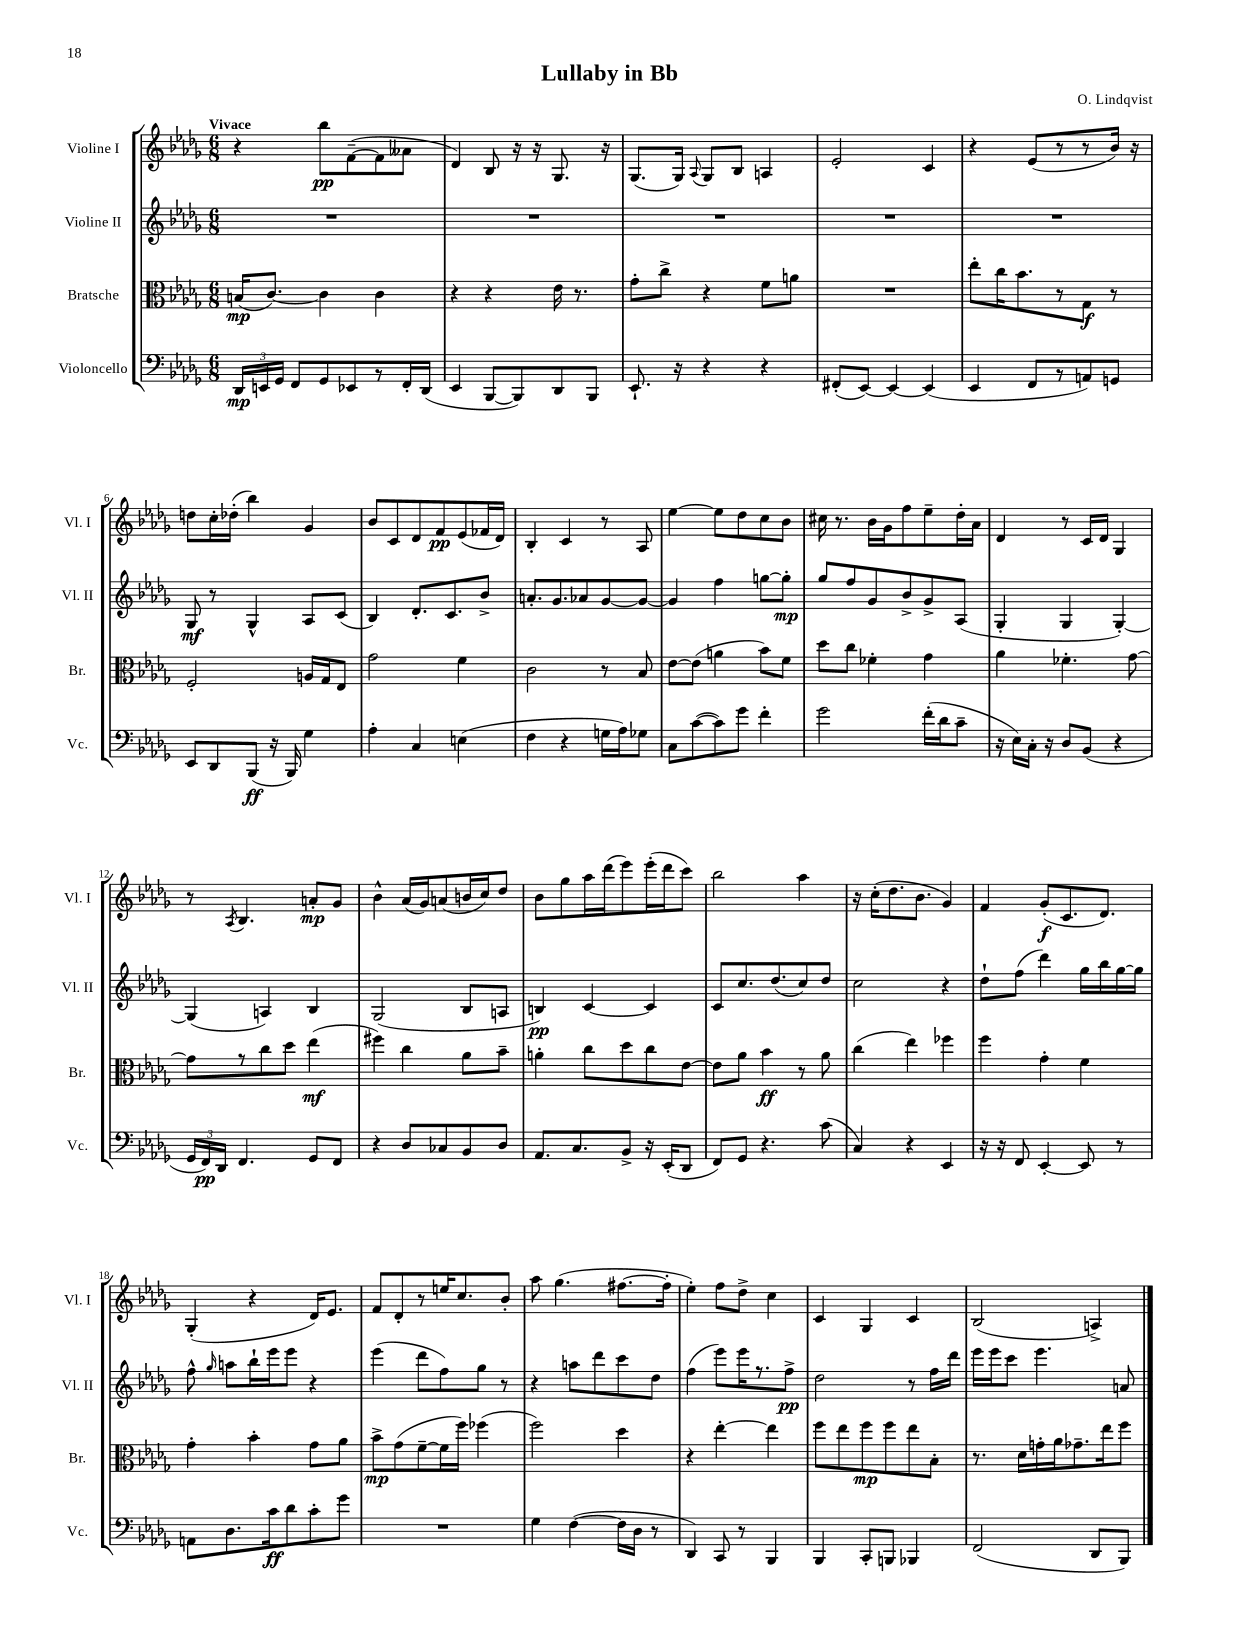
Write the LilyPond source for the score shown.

\header { title = "Lullaby in Bb" composer = "O. Lindqvist" }
<<
\new StaffGroup <<
\new Staff = "s0" \with { instrumentName = "Violine I" shortInstrumentName = "Vl. I" } {
    \clef treble \key des \major \numericTimeSignature \time 6/8 \tempo "Vivace"
    \autoBeamOff r4 bes''8[\pp f'8~--( f'8 aeses'8] |
    des'4) bes8 r16 r16 ges8. r16 |
    ges8.[( ges16]) \appoggiatura { aes8 } ges8[ bes8] a4 |
    ees'2-. c'4 |
    r4 ees'8[( r8 r8 bes'16]) r16 |
    d''8[ c''16-. des''16]-.( bes''4) ges'4 |
    bes'8[ c'8 des'8 f'8\pp ees'8( fes'16 des'16]) |
    bes4-. c'4 r8 aes8 |
    ees''4~ ees''8[ des''8 c''8 bes'8] |
    cis''16 r8. bes'16[ ges'16 f''8 ees''8-- des''16-. aes'16] |
    des'4 r8 c'16[ des'16] ges4 |
    r8 \acciaccatura { aes8 } bes4. a'8[-.\mp ges'8] |
    bes'4-^ aes'16[( ges'16) a'8( b'16 c''16) des''8] |
    bes'8[ ges''8 aes''16 des'''16( ees'''8) ees'''16-.( des'''16 c'''8]) |
    bes''2 aes''4 |
    r16 c''16[-.( des''8. bes'8.] ges'4) |
    f'4 ges'8[-.\f( c'8. des'8.]) |
    ges4-.( r4 des'16[) ees'8.] |
    f'8[ des'8-. r8 e''16 c''8. bes'8]-. |
    aes''8 ges''4.( fis''8.[~ fis''16]-. |
    ees''4-.) f''8[ des''8]-> c''4 |
    c'4 ges4 c'4 |
    bes2( a4->) \bar "|." |
}
\new Staff = "s1" \with { instrumentName = "Violine II" shortInstrumentName = "Vl. II" } {
    \clef treble \key des \major \numericTimeSignature \time 6/8
    \autoBeamOff R2. |
    R2. |
    R2. |
    R2. |
    R2. |
    ges8\mf r8 ges4-^ aes8[ c'8]( |
    bes4) des'8.[-. c'8. bes'8]-> |
    a'8.[-. ges'8. aes'8 ges'8~ ges'8]~ |
    ges'4 f''4 g''8[~ g''8]-.\mp |
    ges''8[ f''8 ges'8 bes'8-> ges'8-> aes8]( |
    ges4-. ges4 ges4~-.) |
    ges4( a4) bes4 |
    ges2( bes8[ a8] |
    b4\pp) c'4~ c'4 |
    c'8[ c''8. des''8.( c''8) des''8] |
    c''2 r4 |
    des''8[-! f''8]( des'''4) ges''16[ bes''16 ges''16~ ges''16] |
    f''8-^ \grace { ges''16 } a''8[ bes''16-! ees'''16 ees'''8] r4 |
    ees'''4( des'''8[ f''8) ges''8] r8 |
    r4 a''8[ des'''8 c'''8 des''8] |
    f''4( ees'''8[) ees'''16 r8. f''8]->\pp |
    des''2 r8 f''16[ des'''16] |
    ees'''16[ ees'''16 c'''8] ees'''4. a'8 \bar "|." |
}
\new Staff = "s2" \with { instrumentName = "Bratsche" shortInstrumentName = "Br." } {
    \clef alto \key des \major \numericTimeSignature \time 6/8
    \autoBeamOff b16[\mp( c'8.]~) c'4 c'4 |
    r4 r4 ees'16 r8. |
    ges'8[-. c''8]-> r4 f'8[ a'8] |
    R2. |
    ees''8[-. c''16 bes'8. r8 ges8]\f r8 |
    f2-. a16[ ges16 ees8] |
    ges'2 f'4 |
    c'2 r8 bes8 |
    ees'8[~ ees'8]( a'4 bes'8[) f'8] |
    des''8[ c''8] fes'4-. ges'4 |
    aes'4 fes'4.-. ges'8~ |
    ges'8[ r8 c''8 des''8] ees''4\mf( |
    fis''4) c''4 aes'8[ bes'8]-- |
    a'4-. c''8[ des''8 c''8 ees'8]~ |
    ees'8[ aes'8] bes'4\ff r8 aes'8 |
    c''4( ees''4) fes''4 |
    f''4 ges'4-. f'4 |
    ges'4-. bes'4-. ges'8[ aes'8] |
    bes'8[->\mp ges'8( f'8~-- f'16 f''16]) fes''4( |
    f''2) des''4 |
    r4 ees''4~-. ees''4 |
    f''8[ ees''8 f''8\mp f''8 ees''8 bes8]-. |
    r8. des'16[ g'16-. aes'16 ges'8.-- ees''16 f''8] \bar "|." |
}
\new Staff = "s3" \with { instrumentName = "Violoncello" shortInstrumentName = "Vc." } {
    \clef bass \key des \major \numericTimeSignature \time 6/8
    \autoBeamOff \tuplet 3/2 { des,16[\mp e,16 ges,16] } f,8[ ges,8 ees,8 r8 f,16-. des,16]( |
    ees,4 bes,,8[~ bes,,8) des,8 bes,,8] |
    ees,8.-! r16 r4 r4 |
    fis,8[-.( ees,8]~) ees,4~ ees,4( |
    ees,4 f,8[ r8 a,8) g,8] |
    ees,8[ des,8 bes,,8]\ff( r16 bes,,16) ges4 |
    aes4-. c4 e4( |
    f4 r4 g16[ aes16) ges8] |
    c8[ c'8~( c'8) ges'8] f'4-. |
    ges'2 f'16[-.( des'16 c'8]-- |
    r16 ees16[) c16]-. r16 des8[ bes,8]( r4 |
    \tuplet 3/2 { ges,16[ f,16\pp) des,16] } f,4. ges,8[ f,8] |
    r4 des8[ ces8 bes,8 des8] |
    aes,8.[ c8. bes,8]-> r16 ees,16[-.( des,8] |
    f,8[) ges,8] r4. c'8( |
    c4) r4 ees,4 |
    r16 r16 f,8 ees,4~-. ees,8 r8 |
    a,8[ des8. c'16\ff des'8 c'8-. ges'8] |
    R2. |
    ges4 f4~( f16[ des16] r8 |
    des,4) c,8 r8 bes,,4 |
    bes,,4 c,8[-. b,,8] bes,,4 |
    f,2( des,8[ bes,,8]) \bar "|." |
}
>>
>>
